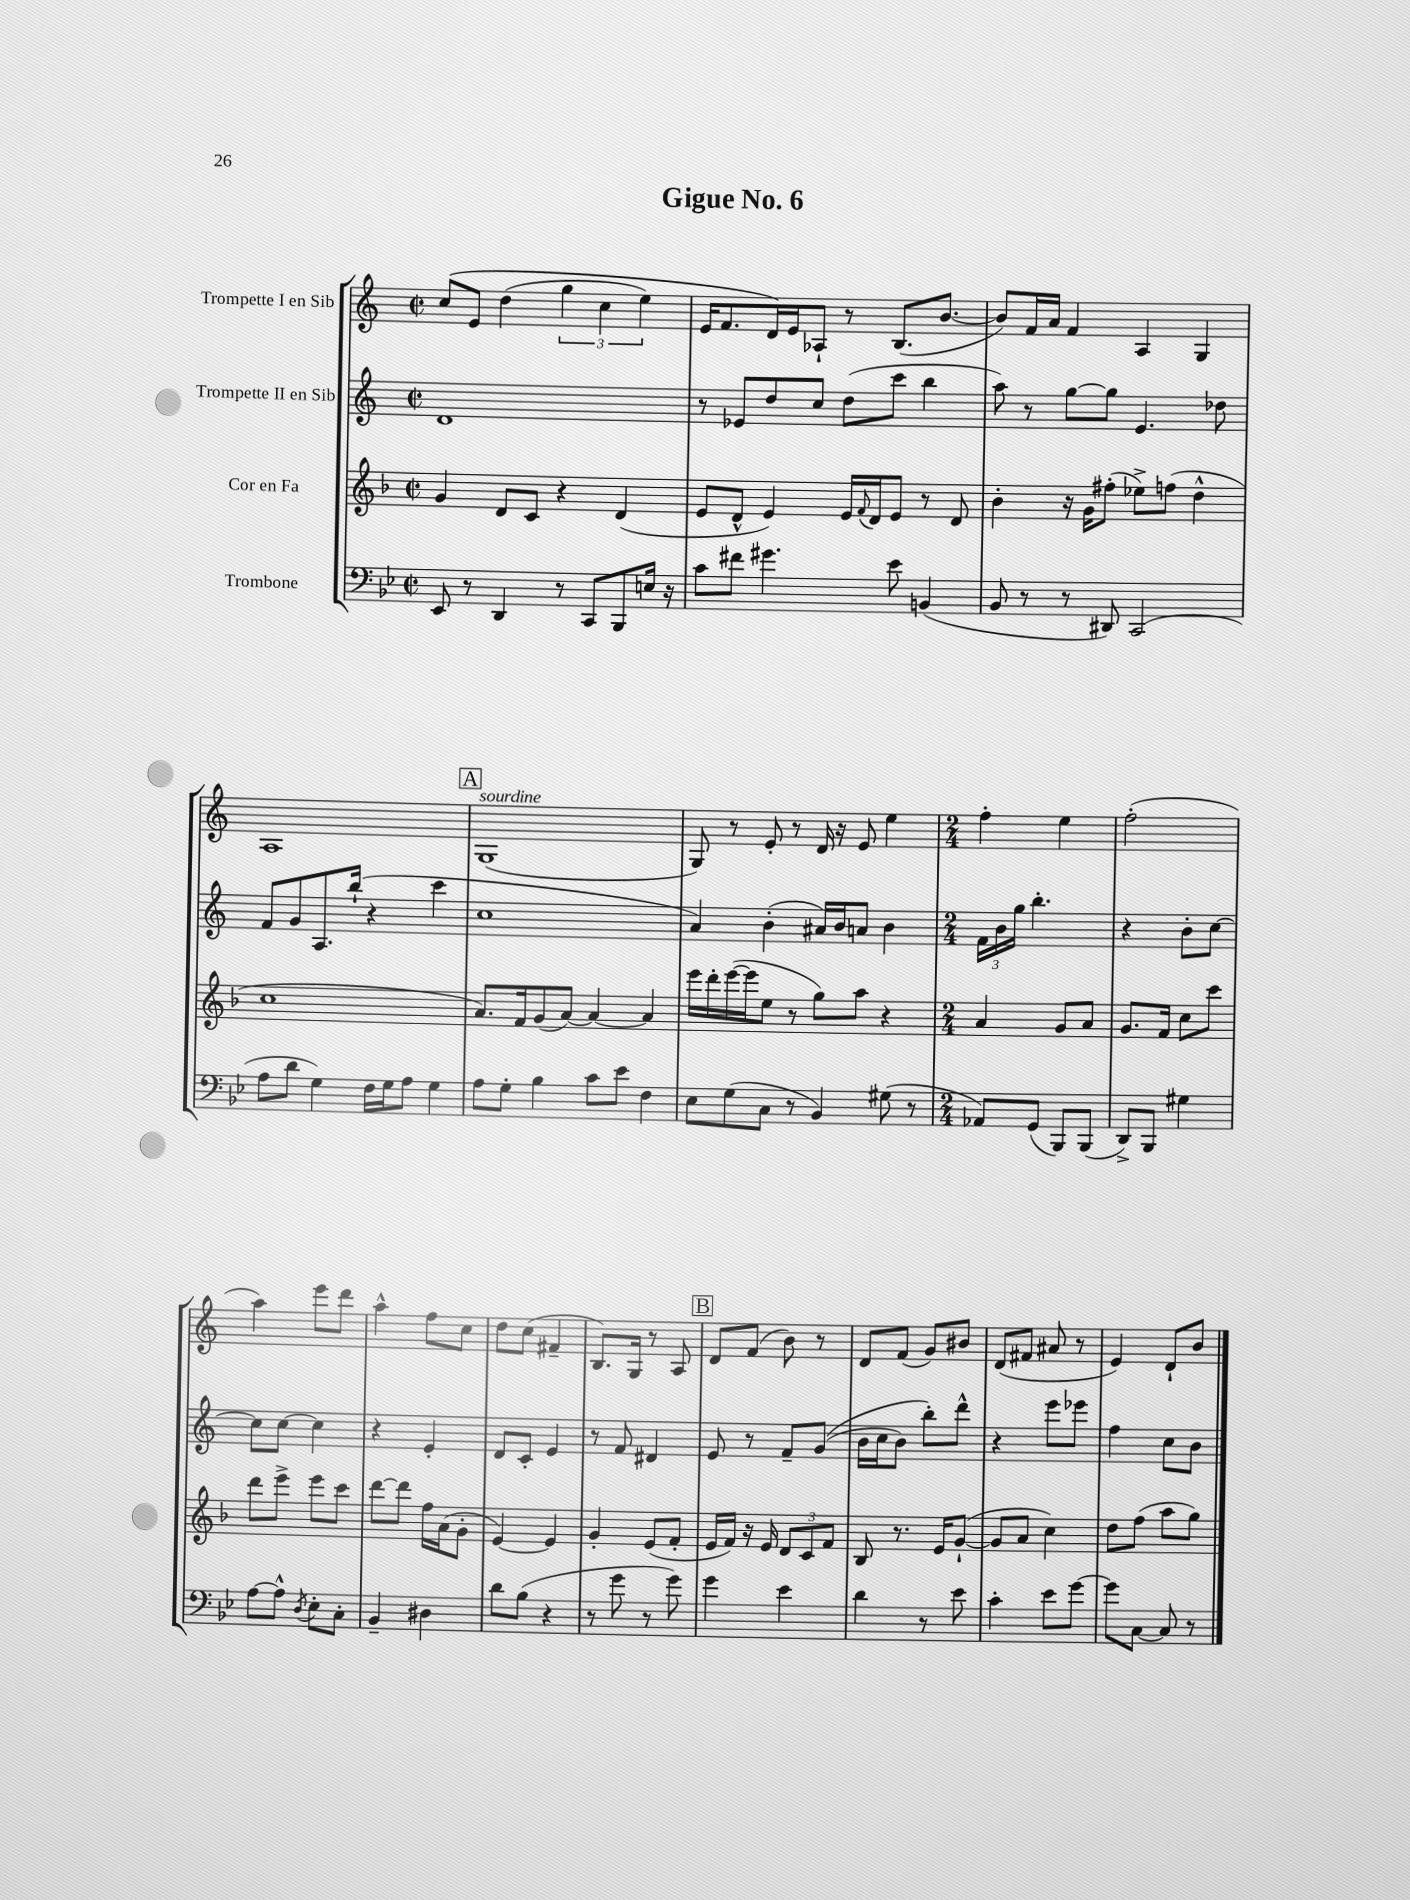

**kern	**kern	**kern	**kern
*part4	*part3	*part2	*part1
*staff4	*staff3	*staff2	*staff1
*I"Trombone	*I"Cor en Fa	*I"Trompette II en Sib	*I"Trompette I en Sib
*clefF4	*clefG2	*clefG2	*clefG2
*k[b-e-]	*k[b-]	*k[]	*k[]
*M2/2	*M2/2	*M2/2	*M2/2
*met(c|)	*met(c|)	*met(c|)	*met(c|)
=1	=1	=1	=1
8EE-/	4g/	1d	(8cc/L
8r	.	.	8e/J
4DD/	8d/L	.	(4dd\
.	8c/J	.	.
8r	4r	.	6gg\
8CC/L	.	.	.
.	.	.	6cc\
8BBB-/	(4d/	.	.
.	.	.	6ee\)
16En/Jk	.	.	.
16r	.	.	.
=2	=2	=2	=2
8c\L	8e/L	8r	16e/KL
.	.	.	8.f/
8f#X\J	8d^^/J	8e-X/L	.
4.g#X\	4e/)	8dd/	16d/L)
.	.	.	16e/J
.	.	8cc/J	8A-X`/J
.	16e/LL	(8dd\L	8r
.	8qqf/	.	.
.	16d/J	.	.
8e-\	8e/J	8ccc\J	(8.B/L
(4BBn/	8r	4bb\	.
.	.	.	[8.b/J
.	8d/	.	.
=3	=3	=3	=3
8BB-/	4b-'\	8aa\)	8b/L])
8r	.	8r	16f/L
.	.	.	16a/JJ
8r	16r	[8gg\L	4f/
.	16g\KL	.	.
8DD#X/)	(8ff#X'\J	8gg\J]	.
(2CC/	8ee-X^\L)	4.e/	4A/
.	(8ffn\J	.	.
.	4dd^^\	.	4G/
.	.	8dd-X\	.
!!LO:LB:g=z
=4	=4	=4	=4
8A\L	1cc	8f/L	1A
8d\J	.	8g/	.
4G\)	.	8.A/	.
.	.	(16bb`/Jk	.
16F\LL	.	4r	.
16G\J	.	.	.
8A\J	.	.	.
4G\	.	4ccc\	.
!!LO:REH:place=s1:t=A
=5	=5	=5	=5
!	!	!	!LO:TX:a:i:t=sourdine
8A\L	8.a/L)	1cc	(1G
8G'\J	.	.	.
.	16f/k	.	.
4B-\	(8g/	.	.
.	[8a/J)	.	.
8c\L	4a/_	.	.
8e-\J	.	.	.
4F\	4a/]	.	.
=6	=6	=6	=6
8E-\L	16eee\LL	4a/)	8G/)
.	16ddd'\	.	.
(8G\	([16eee\	.	8r
.	16eee\J]	.	.
8C\J	8ee\J	(4b'\	8e'/
8r	8r	.	8r
4BB-/)	8gg\L)	16a#X/LL)	16d/
.	.	16b/J	16r
.	8aa\J	8an/J	8e/
(8G#X\	4r	4b\	4ee\
8r	.	.	.
=7	=7	=7	=7
*M2/4	*M2/4	*M2/4	*M2/4
8AA-X/L)	4a/	24f\LL	4ff'\
.	.	24b\	.
.	.	24gg\JJ	.
(8GG/J	.	4.bb'\	.
8BBB-/L)	8g/L	.	4ee\
(8BBB-/J	8a/J	.	.
=8	=8	=8	=8
8DD^/L)	8.g/L	4r	(2ff'\
8BBB-/J	.	.	.
.	16f/Jk	.	.
4G#X\	8cc\L	8b'\L	.
.	8ccc\J	[8cc\J	.
!!LO:LB:g=z
=9	=9	=9	=9
[8A\L	8ddd\L	8cc\L]	4aa\)
8A^^\J]	8eee^\J	[8cc\J	.
8qD/	.	.	.
8E-'\L	8eee\L	4cc\]	8eee\L
8C'\J	8ccc\J	.	8ddd\J
=10	=10	=10	=10
4BB-~/	[8ddd\L	4r	4aa^^\
.	8ddd\J]	.	.
4D#X\	16ff\LL	4e'/	8ff\L
.	(16a\J	.	.
.	8g'\J	.	8cc\J
=11	=11	=11	=11
8d\L	[4e/)	8d/L	8dd\L
(8B-\J	.	8c'/J	(8cc\J
4r	4e/]	4e/	4f#X~/
=12	=12	=12	=12
8r	4g'/	8r	8.B/L)
8g\	.	8f/	.
.	.	.	16G/Jk
8r	(8e/L	4d#X/	8r
8g\)	8f'/J	.	8A/
!!LO:REH:place=s1:t=B
=13	=13	=13	=13
4g\	16e/LL	8e/	8d/L
.	16f/JJ)	.	.
.	16r	8r	(8f/J
.	16e/	.	.
4e-\	12d/L	8f~/L	8b\)
.	12c/	.	.
.	.	((8g/J	8r
.	12f/J	.	.
=14	=14	=14	=14
4d\	8B-/	16b\LL	8d/L
.	.	16cc\J	.
.	8.r	8b\J)	(8f/J
8r	.	8bb'\L)	8g/L)
.	16e/KL	.	.
8e-\	([8g`/J	8ddd^^\J	8b#X/J
=15	=15	=15	=15
4c'\	8g/L]	4r	(8d/L
.	8a/J	.	8f#X/J
8e-\L	4cc\)	8eee\L	8a#X/
[8g\J	.	8eee-X\J	8r
=16	=16	=16	=16
8g\L]	8dd\L	4ff\	4e/)
[8C\J	(8ff\J	.	.
8C/]	8aa\L	8cc\L	8d`/L
8r	8gg\J)	8b\J	8b/J
==	==	==	==
*-	*-	*-	*-
